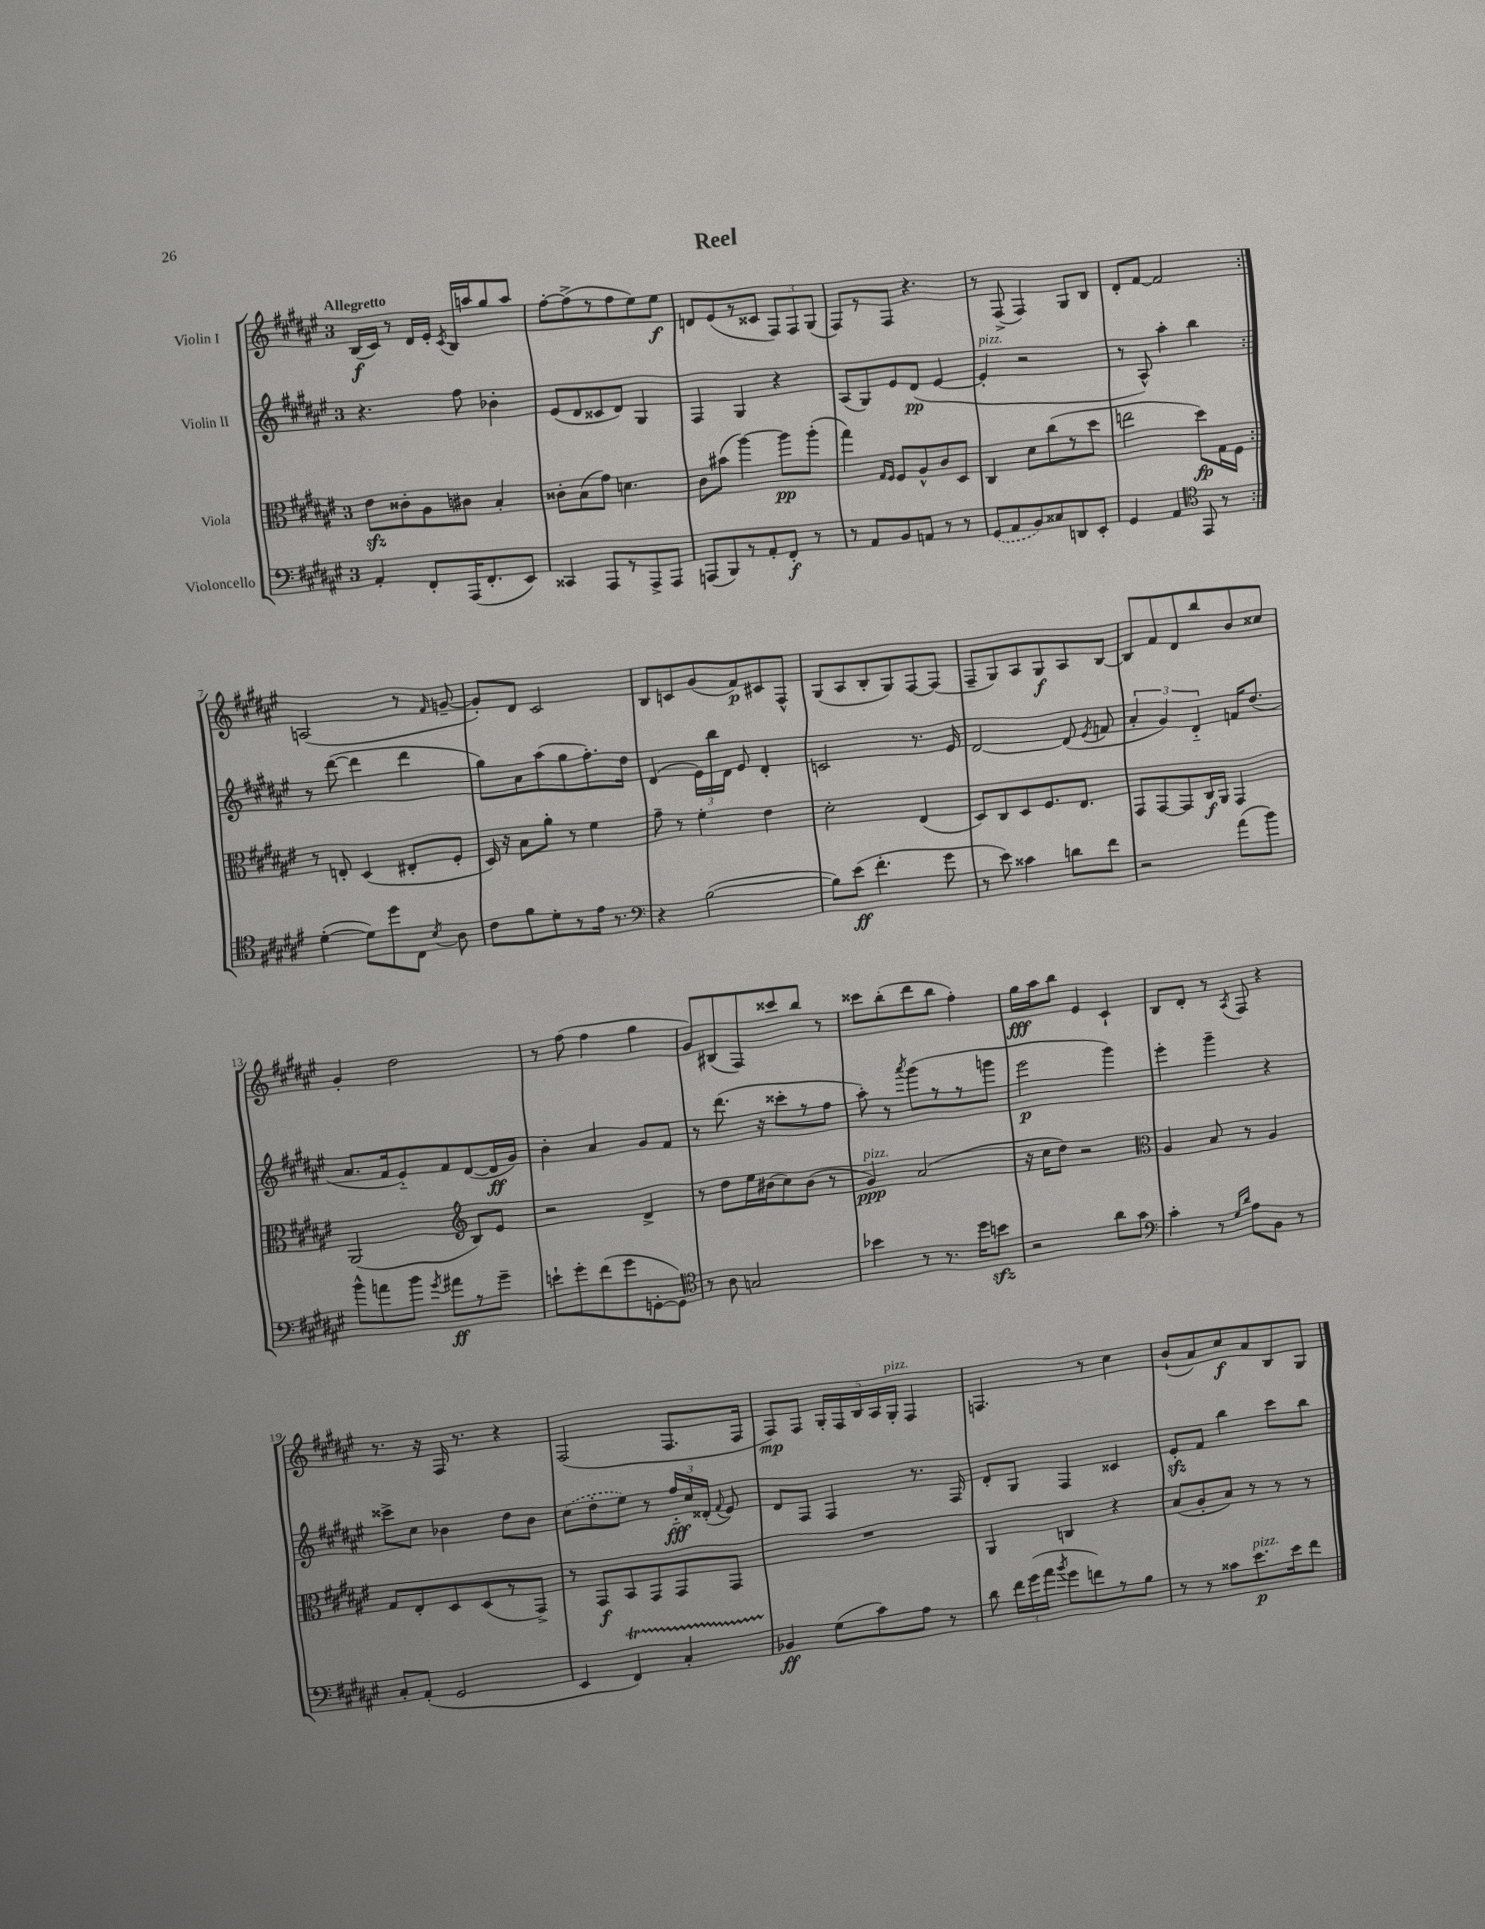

**kern	**dynam	**kern	**dynam	**kern	**dynam	**kern	**dynam
*part4	*part4	*part3	*part3	*part2	*part2	*part1	*part1
*staff4	*staff4	*staff3	*staff3	*staff2	*staff2	*staff1	*staff1
*I"Violoncello	*	*I"Viola	*	*I"Violin II	*	*I"Violin I	*
*clefF4	*	*clefC3	*	*clefG2	*	*clefG2	*
*k[f#c#g#d#a#e#]	*	*k[f#c#g#d#a#e#]	*	*k[f#c#g#d#a#e#]	*	*k[f#c#g#d#a#e#]	*
*M3/4	*	*M3/4	*	*M3/4	*	*M3/4	*
=1	=1	=1	=1	=1	=1	=1	=1
!	!	!	!	!	!	!LO:TX:a:B:t=Allegretto	!
4AA#'/	.	8e#zz\L	.	4.r	.	(16B/LL	f
.	.	.	.	.	.	16c#/JJ)	.
.	.	8c##X'\	.	.	.	8r	.
8FF#'/L	.	8A#\	.	.	.	16d#/LL	.
.	.	.	.	.	.	16e#'/JJ	.
.	.	.	.	.	.	8qc#/	.
(16AAA#/K	.	8c#X\J	.	8ff#\	.	16B/LL	.
8.FF#'/	.	.	.	.	.	16aan/J	.
.	.	4B'/	.	4b-X'\	.	8gg#/	.
8EE#/J)	.	.	.	.	.	8aa/J	.
=2	=2	=2	=2	=2	=2	=2	=2
4CC##X/	.	8c##X'\L	.	(8e#/L	.	[8ff#'\L	.
.	.	(8B\	.	8d#/	.	(8ff#^\]	.
8AAA#/L	.	8g#\J)	.	8c##X/	.	8r	.
8r	.	4.dn\	.	8d#/J)	.	8ff#\	.
8AAA#^/	.	.	.	4G#/	.	8ee#\)	.
8AAA#/J	.	.	.	.	.	8ee#\J	f
=3	=3	=3	=3	=3	=3	=3	=3
(8AAAn/L	.	8c#\L	.	4F#/	.	8dn/L	.
8BBB/)	.	(8b#X\J	.	.	.	(8e#/	.
8r	.	[4aa#\)	.	4G#/	.	8r	.
8AA#'/	.	.	.	.	.	8c##X/J	.
8FF#'/J	f	8aa#\L]	pp	4r	.	12F#/L)	.
.	.	.	.	.	.	12F#/	.
8r	.	(8aa#'\J	.	.	.	.	.
.	.	.	.	.	.	(12G#/J	.
=4	=4	=4	=4	=4	=4	=4	=4
8r	.	4gg#\)	.	(8A#/L	.	8F#/L)	.
8AA#/L	.	.	.	8G#/)	.	8r	.
.	.	16qqG#/LL	.	.	.	.	.
.	.	16qqF#/JJ	.	.	.	.	.
8BB/	.	8F#/L	.	8e#/	.	8F#/J	.
8AAn/J	.	8A#^^/	.	(8d#/J	pp	4.r	.
8r	.	8c#/	.	[4e#/	.	.	.
8r	.	8D#/J	.	.	.	.	.
=5	=5	=5	=5	=5	=5	=5	=5
!	!	!	!	!LO:TX:a:i:t=pizz.	!	!	!
(8GG#/L	.	4C#/	.	4e#'/]	.	8r	.
8AA#/	.	.	.	.	.	(8F#^/	.
8BB/)	.	8d#\L	.	2r	.	4F#/)	.
8C##X/	.	(8cc#\	.	.	.	.	.
8DDn/	.	8r	.	.	.	8G#/L	.
8EE#'/J	.	8dd#\J	.	.	.	8B/J	.
=6	=6	=6	=6	=6	=6	=6	=6
4GG#/	.	2een\	.	8r	.	8d#'/L	.
.	.	.	.	8A#^^/)	.	[8f#/J	.
4AA#/	.	.	.	4aa#'\	.	2f#/]	.
*clefC4	*	*	*	*	*	*	*
8EE#/	.	8dd#\L)	fp	4bb\	.	.	.
8r	.	16G#\L	.	.	.	.	.
.	.	16F#\JJ	.	.	.	.	.
!!LO:LB:g=z
=7:|!	=7:|!	=7:|!	=7:|!	=7:|!	=7:|!	=7:|!	=7:|!
([4d#'\	.	8r	.	8r	.	(2An/	.
.	.	8En'/	.	([8ddd#\	.	.	.
8d#\L])	.	(4D#/	.	4ddd#\]	.	.	.
8dd#\	.	.	.	.	.	.	.
8C#\J	.	8E#X'/L	.	4ddd#\	.	8r	.
8qB/	.	.	.	.	.	16qqf#/	.
8A#\	.	8F#'/J	.	.	.	[8gn~/	.
=8	=8	=8	=8	=8	=8	=8	=8
8c#\L	.	16D#/)	.	8gg#\L)	.	8g'/L])	.
.	.	16r	.	.	.	.	.
8f#\	.	8B\L	.	8a#\	.	8d#/J	.
8d#'\	.	8a#'\J	.	(8aa#\	.	2c#/	.
8r	.	8r	.	8gg#\	.	.	.
16e#\Jk	.	4f#\	.	8.ff#'\)	.	.	.
8.r	.	.	.	.	.	.	.
.	.	.	.	16dd#\Jk	.	.	.
=9	=9	=9	=9	=9	=9	=9	=9
*clefF4	*	*	*	*	*	*	*
4r	.	8g#~\	.	(4d#/	.	8B/L	.
.	.	8r	.	.	.	8cn/	.
([2B\	.	4f#'\	.	24e#\LL)	.	(8g#/	.
.	.	.	.	24bb\	.	.	.
.	.	.	.	24d#\JJ	.	.	.
.	.	.	.	8e#/	.	8f#/)	p
.	.	4e#\	.	4d#'/	.	8c#X/	.
.	.	.	.	.	.	8F#^^/J	.
=10	=10	=10	=10	=10	=10	=10	=10
8B\L])	.	2d#'\	.	2cn/	.	(8G#/L	.
(8e#\J	ff	.	.	.	.	8A#/	.
4.f#'\	.	.	.	.	.	8B'/	.
.	.	.	.	.	.	8G#/)	.
.	.	(4E#/	.	8.r	.	[8F#/	.
8g#\	.	.	.	.	.	(8F#/J]	.
.	.	.	.	16e#/	.	.	.
=11	=11	=11	=11	=11	=11	=11	=11
8r	.	8D#/L)	.	[2d#/	.	8F#~/L	.
8e#\)	.	8C#/	.	.	.	8G#/)	.
4c##X\	.	8D#/	.	.	.	8A#/	.
.	.	8.F#/	.	.	.	8G#/	f
8dn\L	.	.	.	(8d#/]	.	8A#/	.
.	.	8.E#/J	.	.	.	.	.
.	.	.	.	8qe#/	.	.	.
8f#\J	.	.	.	8fn/	.	[8B/J	.
=12	=12	=12	=12	=12	=12	=12	=12
2r	.	8GG#/L	.	6a#'/	.	8B/L]	.
.	.	[8GG#/	.	.	.	8f#/	.
.	.	.	.	6g#/)	.	.	.
.	.	8GG#/]	.	.	.	8d#/	.
.	.	.	.	6d#/	.	.	.
.	.	16C#/L	f	.	.	8bb/	.
.	.	16AA#/JJ	.	.	.	.	.
(8a#\L	.	4GG#/	.	16fn/KL	.	8b/	.
.	.	.	.	(8.dd#/J	.	.	.
8b\J)	.	.	.	.	.	8cc##X/J	.
!!LO:LB:g=z
=13	=13	=13	=13	=13	=13	=13	=13
8b^^\L	.	(2AA#/	.	8.a#/L	.	4g#'/	.
8an\	.	.	.	.	.	.	.
.	.	.	.	16f#/k	.	.	.
8b\J	.	.	.	8e#/)	.	2dd#\	.
8qg#/	.	.	.	.	.	.	.
8a#X\L	ff	.	.	8f#/	.	.	.
*	*	*clefG2	*	*	*	*	*
8r	.	8B/L)	.	([8d#/	.	.	.
8g#~\J	.	8e#/J	.	16d#/L]	ff	.	.
.	.	.	.	16g#/JJ)	.	.	.
=14	=14	=14	=14	=14	=14	=14	=14
8en`\L	.	2r	.	4b'\	.	8r	.
8g#'\	.	.	.	.	.	(8ff#\	.
(8f#\	.	.	.	4a#/	.	4ff#\	.
8g#\	.	.	.	.	.	.	.
[8GGn'\	.	4d#^/	.	8g#/L	.	4gg#\	.
8GG\J])	.	.	.	8f#/J	.	.	.
=15	=15	=15	=15	=15	=15	=15	=15
*clefC4	*	*	*	*	*	*	*
8r	.	8r	.	8r	.	8g#/L)	.
8A#\	.	8dd#\L	.	(8.ddd#\	.	(8B#X/	.
2Gn/	.	16ee#\L	.	.	.	8F#/)	.
.	.	(16b#X\J	.	16r	.	.	.
.	.	8cc#\)	.	8ccc##X'\L	.	8ccc##X/	.
.	.	(8b#\J	.	8r	.	8bb/J	.
.	.	8r	.	8ff#\J	.	8r	.
=16	=16	=16	=16	=16	=16	=16	=16
!	!	!LO:TX:a:i:t=pizz.	!	!	!	!	!
4b-X\	.	4g#/)	ppp	8aa#'\)	.	8ccc##X\L	.
.	.	.	.	8r	.	(8bb'\	.
.	.	.	.	8qaaa#/	.	.	.
8r	.	(2a#/	.	(8ggg#\L	.	8ddd#\	.
8.r	.	.	.	8r	.	8bb\J	.
.	.	.	.	8r	.	4ff#'\)	.
16dd#\KL	.	.	.	.	.	.	.
8bnzz\J	.	.	.	8gggn\J	.	.	.
=17	=17	=17	=17	=17	=17	=17	=17
2r	.	16r	.	2eee#\	p	16gg#\LL	fff
.	.	16cc#\KL	.	.	.	16aa#\J	.
.	.	8dd#\J)	.	.	.	8bb\J	.
.	.	2r	.	.	.	4e#/	.
8a#\L	.	.	.	4ggg#\)	.	4c#`/	.
8g#\J	.	.	.	.	.	.	.
=18	=18	=18	=18	=18	=18	=18	=18
*clefF4	*	*clefC3	*	*	*	*	*
4c#'\	.	4A#/	.	4eee#'\	.	8B/L	.
.	.	.	.	.	.	8d#'/J	.
8r	.	8B/	.	4ggg#~\	.	8r	.
16qqG#/LL	.	.	.	.	.	.	.
16qqd#/JJ	.	.	.	.	.	8qA#/	.
8A#\L	.	8r	.	.	.	8F#/	.
8BB\J	.	4A#/	.	4r	.	4r	.
8r	.	.	.	.	.	.	.
!!LO:LB:g=z
=19	=19	=19	=19	=19	=19	=19	=19
8C#'/L	.	8G#/L	.	8ccc##X^\L	.	8.r	.
(8AA#'/J	.	8E#'/	.	8cc#\J	.	.	.
.	.	.	.	.	.	16r	.
2GG#/	.	8D#/	.	4b-X\	.	16F#/	.
.	.	.	.	.	.	8.r	.
.	.	(8D#/	.	.	.	.	.
.	.	8r	.	8dd#\L	.	4r	.
.	.	8GG#^/J)	.	8b-\J	.	.	.
=20	=20	=20	=20	=20	=20	=20	=20
4EE#/	.	8r	.	(8cc#\L	.	(2F#/	.
.	.	8GG#/L	f	8dd#'\	.	.	.
4FF#T/)	.	8BB/	.	8ee#\J)	.	.	.
.	.	8GG#/	.	8r	.	.	.
4C#TTT'/	.	8GG#/	.	24ff#/LL	fff	8.F#/L	.
.	.	.	.	24cc#/	.	.	.
.	.	.	.	(24d##X'/JJ	.	.	.
.	.	.	.	8qqf#/	.	.	.
.	.	8GG#/J	.	8e#/)	.	.	.
.	.	.	.	.	.	16F#/Jk	.
=21	=21	=21	=21	=21	=21	=21	=21
4BB-X/	ff	2.r	.	8d#/L	.	8F#/L)	mp
.	.	.	.	8F#/J	.	8F#/J	.
(8G#\L	.	.	.	4F#/	.	20G#'/LL	.
.	.	.	.	.	.	20F#/	.
.	.	.	.	.	.	20B/	.
8c#\)	.	.	.	.	.	.	.
.	.	.	.	.	.	20A#/	.
!	!	!	!	!	!	!LO:TX:a:i:t=pizz.	!
.	.	.	.	.	.	20G#'/JJ	.
8A#\J	.	.	.	8.r	.	4F#/	.
8r	.	.	.	.	.	.	.
.	.	.	.	16F#/	.	.	.
=22	=22	=22	=22	=22	=22	=22	=22
8d#\	.	4AA#/	.	8d#'/L	.	4.Fn/	.
24f#\LL	.	.	.	8G#/J	.	.	.
(24g#\	.	.	.	.	.	.	.
24a#\JJ	.	.	.	.	.	.	.
8qb/	.	.	.	.	.	.	.
8g#\L	.	4Cn/	.	4F#/	.	.	.
8fn\)	.	.	.	.	.	8r	.
8r	.	4r	.	4c##X/	.	4cc#\	.
8B\J	.	.	.	.	.	.	.
=23	=23	=23	=23	=23	=23	=23	=23
8r	.	(8B/L	.	8e#zz'/L	.	(8b`/L	.
8r	.	8A#'/	.	8f#/J	.	8a#/)	.
8c##X\L	.	8B/J)	.	4bb\	.	8cc#/	f
!LO:TX:a:i:t=pizz.	!	!	!	!	!	!	!
8.e#\	p	8r	.	.	.	8a#/	.
.	.	8r	.	8ccc#\L	.	8B/	.
16e#\k	.	.	.	.	.	.	.
8f#\J	.	8r	.	8bb\J	.	8G#/J	.
==	==	==	==	==	==	==	==
*-	*-	*-	*-	*-	*-	*-	*-
